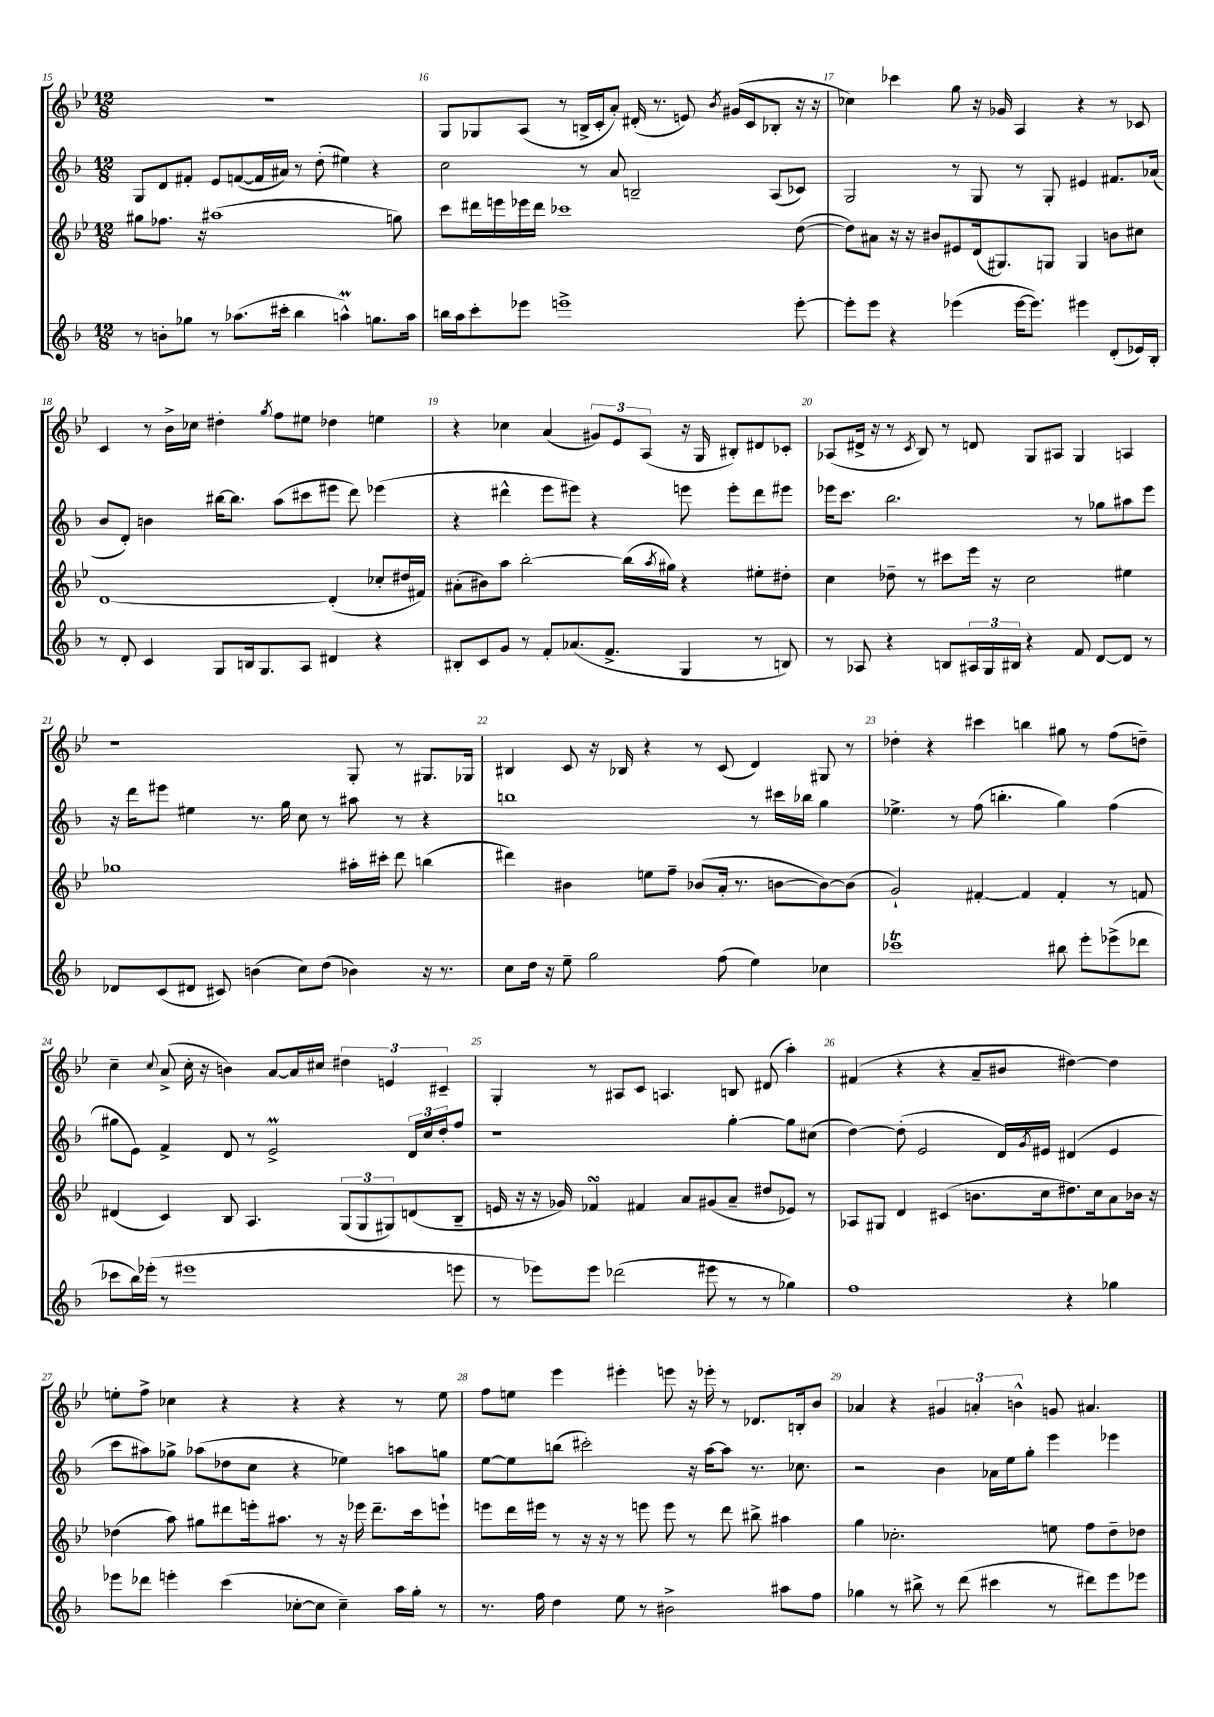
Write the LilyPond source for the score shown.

<<
\new StaffGroup <<
\new Staff = "s0" {
    \clef treble \key bes \major \numericTimeSignature \time 12/8
    R1. |
    g8 ges8 a8( r8 b16-> c'16-. a'8-.) dis'16-.( r8. e'8) \acciaccatura { bes'8 } gis'16( c'16 bes8-. r16 r16 |
    ces''4) ces'''4 g''8 r16 ges'16 a4 r4 r8 ces'8 |
    c'4 r8 bes'16-> ces''16 dis''4-. \acciaccatura { g''8 } f''8 eis''8 des''4 e''4 |
    r4 ces''4 a'4( \tuplet 3/2 { gis'8) ees'8 a8( } r16 g16 bis8-.) dis'8 ces'8-. |
    aes8( dis'16-> r16 r8 \acciaccatura { c'8 } bes8) r8 d'8 g8 ais8 g4 a4 |
    r1 g8-. r8 gis8. ges16 |
    bis4 c'8 r16 bes16 r4 r8 c'8( d'4) gis8 r8 |
    des''4-. r4 cis'''4 b''4 gis''8 r8 f''8( d''8--) |
    c''4-- \appoggiatura { c''8 } a'8->( c''16-. r16 b'4) a'8~ a'16 cis''16 \tuplet 3/2 { dis''4 e'4 cis'4-- } |
    g4-. r8 ais8 c'8 a4. b8 dis'8( a''4-.) |
    fis'4( r4 r4 a'8-- bis'8 dis''4~) dis''4 |
    e''8-. f''8-> ces''4 r4 r4 r4 r8 e''8 |
    f''8 e''8 ees'''4 eis'''4-. e'''8 r16 ees'''16-. r8 des'8. b16-. bes'8 |
    aes'4 r4 \tuplet 3/2 { gis'4 a'4-. b'4-^ } g'8 ais'4. \bar "|." |
}
\new Staff = "s1" {
    \clef treble \key f \major \numericTimeSignature \time 12/8
    g8 d'8 fis'8-. e'8 f'8~( f'16 ais'16) r8 d''8-.( eis''4) r4 |
    c''2 r8 a'8 b2-- a8( ces'8) |
    g2 r8 g8 r8 g8-. eis'4 fis'8. aes'16( |
    bes'8 d'8-.) b'4 bis''16~ bis''8. a''8( cis'''8 eis'''8 d'''8) ees'''4( |
    r4 dis'''4-^ e'''8 eis'''8) r4 e'''8 e'''8-. dis'''8 eis'''8 |
    ees'''16 c'''8. bes''2. r8 ges''8 ais''8 ees'''8 |
    r16 d'''16 eis'''8 eis''4 r8. g''16 c''8 r8 ais''8 r8 r4 |
    b''1 r8 cis'''16 bes''16 g''4 |
    ees''4.-> r8 f''8( b''4.-. g''4) f''4( |
    gis''8 e'8) f'4-> d'8 r8 e'2->\prall \tuplet 3/2 { d'16 c''16 d''16-. } f''8 |
    r1 g''4~-. g''8 cis''8( |
    d''4~) d''8-.( e'2 d'16) \acciaccatura { g'8 } eis'16 dis'4( eis'4 |
    c'''8 ais''8) ges''8-> aes''8( des''8 c''8 r4 ees''4) a''8 g''8 |
    e''8~ e''8 b''8( cis'''2-.) r16 a''16~ a''8 r8. ces''8. |
    r2 bes'4 aes'16 e''16 g''8-. e'''4 ees'''4 \bar "|." |
}
\new Staff = "s2" {
    \clef treble \key bes \major \numericTimeSignature \time 12/8
    gis''8 fes''8. r16 ais''1( g''8) |
    c'''8 dis'''16 e'''16 ees'''16 dis'''16 ces'''1 d''8~( |
    d''8) ais'8 r16 r16 bis'8 eis'8 d'16( gis8.) g8 g4 b'8 cis''8 |
    d'1~ d'4-.( ces''8-. dis''16 fis'16) |
    ais'8-.( bis'8) a''8 bes''2~-. bes''16( \acciaccatura { a''8 } gis''16) r4 eis''8-. dis''8-. |
    c''4 des''8-- r8 cis'''8 ees'''16 r16 c''2 eis''4 |
    ges''1 ais''16-. cis'''16-. d'''8 b''4( |
    dis'''4) bis'4 e''8 f''8-- bes'8( a'16-. r8. b'8~ b'8~) b'8( |
    g'2-!) fis'4~-. fis'4 fis'4-. r8 f'8 |
    dis'4( c'4) bes8 a4. \tuplet 3/2 { g8( g8 gis8) } d'8( bes8-- |
    e'16 r16 r16 ges'16) fes'4\turn fis'4 a'8 gis'8( a'8-- dis''8 ees'8) r8 |
    aes8 gis8 d'4 cis'4( b'8. c''16 dis''8.) c''16 a'8 bes'16 r16 |
    des''4( a''8) gis''8 dis'''8 e'''16-. ais''8. r8 r16 ees'''16 dis'''8.-- c'''16 e'''8-! |
    e'''8 d'''16 eis'''16 r8 r16 r16 r8 e'''8 e'''8 r8 d'''8 bis''8-> ais''4 |
    g''4 ces''2.-. e''8 f''8 d''8-- des''8 \bar "|." |
}
\new Staff = "s3" {
    \clef treble \key f \major \numericTimeSignature \time 12/8
    r8 b'8-. ges''8 r8 aes''8.( cis'''16-. bes''4 a''4-^\prall) g''8. a''16 |
    b''16 a''16 c'''8-. ees'''8 e'''1-> e'''8~-. |
    e'''8-. e'''8 r4 ees'''4( ees'''16~ ees'''8.) eis'''4 d'8-.( ees'16) bes16-. |
    r8 d'8-. c'4 g8 b16 g8. a8 dis'4 r4 |
    bis8-. c'8 g'8 r8 f'8-. aes'8.( f'8.-> g4 r8 b8) |
    r8 aes8 r4 b8 \tuplet 3/2 { ais16 g16 bis16 } r4 f'8 d'8~ d'8 r8 |
    des'8 c'8( dis'8 cis'8) b'4( c''8) d''8( bes'4) r16 r8. |
    c''8 d''16 r16 e''8-- g''2 f''8( e''4) ces''4 |
    ces'''1\trill bis''8 e'''8-. ees'''8->( des'''8 |
    ces'''8 bes''16) ees'''16-.( r8 eis'''1 e'''8 |
    r8 ees'''8) ees'''8 des'''2( eis'''8 r8 r8 ges''4) |
    f''1 r4 ges''4 |
    ees'''8 des'''8 e'''4-. c'''4( ces''8~-. ces''8 ces''4--) a''16 g''16-. r8 |
    r8. f''16 d''4 e''8 r8 bis'2-> ais''8 f''8 |
    ges''4 r8 bis''8-> r8 d'''8( cis'''4 r8 dis'''8) e'''8 ees'''8 \bar "|." |
}
>>
>>
\layout { \context { \Score currentBarNumber = #15 \override BarNumber.break-visibility = ##(#f #t #t) barNumberVisibility = #all-bar-numbers-visible } }
